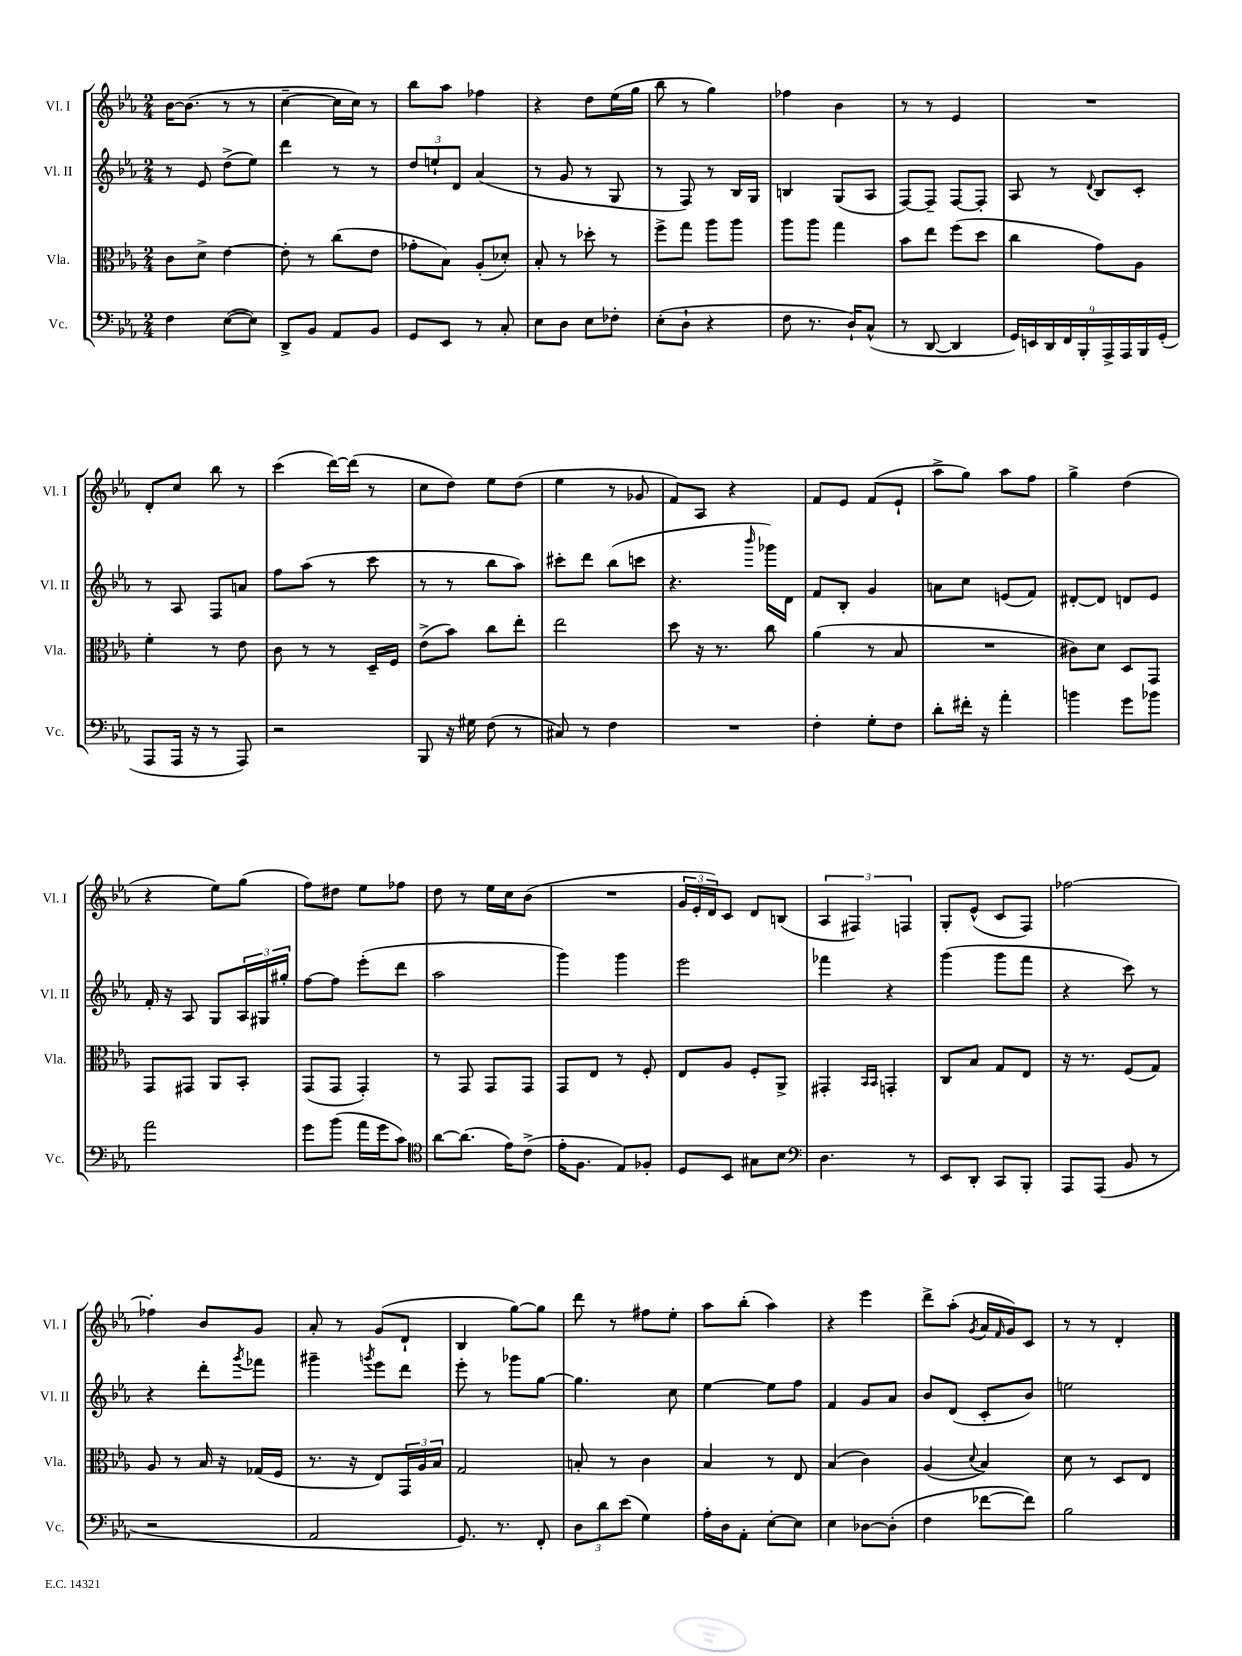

**kern	**kern	**kern	**kern
*part4	*part3	*part2	*part1
*staff4	*staff3	*staff2	*staff1
*I"Vc.	*I"Vla.	*I"Vl. II	*I"Vl. I
*I'Vc.	*I'Vla.	*I'Vl. II	*I'Vl. I
*clefF4	*clefC3	*clefG2	*clefG2
*k[b-e-a-]	*k[b-e-a-]	*k[b-e-a-]	*k[b-e-a-]
*M2/4	*M2/4	*M2/4	*M2/4
=82	=82	=82	=82
4F\	8c\L	8r	[16b-\KL
.	.	.	(8.b-\J]
.	8d^\J	8e-/	.
([8E-\L	[4e-\	(8dd^\L	8r
8E-\J])	.	8ee-\J)	8r
=83	=83	=83	=83
8DD^/L	8e-'\]	4ddd\	[4cc~\
8BB-/J	8r	.	.
8AA-/L	(8cc\L	8r	16cc\LL]
.	.	.	16cc\JJ)
8BB-/J	8e-\J	8r	8r
=84	=84	=84	=84
8GG/L	8g-X'\L	12dd/L	8bb-\L
.	.	12een`/	.
8EE-/J	8B-\J)	.	8aa-\J
.	.	12d/J	.
8r	(8A-'/L	(4a-/	4ff-X\
8C'/	8d-X'/J)	.	.
=85	=85	=85	=85
8E-\L	8B-'/	8r	4r
8D\J	8r	8g/	.
8E-\L	8dd-X'\	8r	8dd\L
8F-X'\J	8r	8G/	(16ee-\L
.	.	.	16gg\JJ
=86	=86	=86	=86
(8E-'\L	8ff^\L	8r	8bb-\
8D`\J	8gg\J	8F/)	8r
4r	8aa-\L	8r	4gg\)
.	8aa-\J	16B-/LL	.
.	.	16G/JJ	.
=87	=87	=87	=87
8F\	8aa-\L	4Bn/	4ff-X\
8.r	8aa-\J	.	.
.	4gg\	(8G/L	4b-\
16D`/KL)	.	.	.
(8C^^/J	.	8A-/J	.
=88	=88	=88	=88
8r	8b-\L	[8F/L)	8r
[8DD/	8ee-\J	8F~/J]	8r
4DD/]	(8ff\L	[8F/L	4e-/
.	8dd\J	8F'/J]	.
=89	=89	=89	=89
18GG/LL)	4cc\	8A-/	2r
18EEn/	.	.	.
18DD/	.	.	.
.	.	8r	.
18FF/	.	.	.
18BBB-'/	.	.	.
.	.	8qqd/	.
.	8g\L)	8B-/L	.
18AAA-^/	.	.	.
18AAA-/	.	.	.
.	8A-\J	8c'/J	.
18BBB-/	.	.	.
(18GG'/JJ	.	.	.
!!LO:LB:g=z
=90	=90	=90	=90
8AAA-/L	4f'\	8r	8d'/L
16AAA-/Jk	.	8A-/	8cc/J
16r	.	.	.
8r	8r	8F/L	8bb-\
8AAA-/)	8e-\	8an/J	8r
=91	=91	=91	=91
2r	8c\	8ff\L	(4ccc\
.	8r	(8aa-\J	.
.	8r	8r	[16ddd\LL)
.	.	.	(16ddd\JJ]
.	16D~/LL	8ccc\	8r
.	16F/JJ	.	.
=92	=92	=92	=92
8BBB-/	(8e-^\L	8r	8cc\L
16r	8b-\J)	8r	8dd\J)
16G#X\	.	.	.
(8F\	8cc\L	8bb-\L	8ee-\L
8r	8ee-'\J	8aa-\J)	(8dd\J
=93	=93	=93	=93
8C#X/)	2ee-\	8ccc#X'\L	4ee-\
8r	.	8ddd\J	.
4F\	.	(8bb-\L	8r
.	.	8cccn\J	8g-X/
=94	=94	=94	=94
2r	8dd\	4.r	8f/L)
.	16r	.	8A-/J
.	8.r	.	.
.	.	.	4r
.	.	16qqbbb-/	.
.	8cc\	16ggg-X\LL)	.
.	.	16d\JJ	.
=95	=95	=95	=95
4F'\	(4a-\	8f/L	8f/L
.	.	8B-'/J	8e-/J
8G'\L	8r	4g/	(8f/L
8F\J	8B-/	.	8e-`/J
=96	=96	=96	=96
8d'\L	2r	8an\L	8aa-^\L
16f#X'\Jk	.	8cc\J	8gg\J)
16r	.	.	.
4a-'\	.	(8en/L	8aa-\L
.	.	8f/J)	8ff\J
=97	=97	=97	=97
4bn\	8c#X\L)	[8d#X'/L	4gg^\
.	8d\J	8d#/J]	.
8g\L	8D/L	8dn/L	(4dd\
8b-X\J	8GG/J	8e-/J	.
!!LO:LB:g=z
=98	=98	=98	=98
2a-\	8GG/L	16f'/	4r
.	.	16r	.
.	8GG#X/J	8A-/	.
.	8AA-/L	8G/L	8ee-\L)
.	8BB-'/J	24A-/L	(8gg\J
.	.	24G#X/	.
.	.	24gg#X'/JJ	.
=99	=99	=99	=99
8g\L	(8GG/L	[8ff\L	8ff\L)
(8b-\J	8GG/J	8ff\J]	8dd#X\J
16a-\LL	4GG'/)	(8eee-'\L	8ee-\L
16g\J	.	.	.
8c\J)	.	8ddd\J	8ff-X\J
=100	=100	=100	=100
*clefC4	*	*	*
[8a-\L	8r	2aa-\	8dd\
(8.a-\J]	8GG/	.	8r
.	8GG/L	.	16ee-\LL
16e-\KL)	.	.	16cc\J
(8c^\J	8GG/J	.	(8b-\J
=101	=101	=101	=101
16e-'\KL	8GG/L	4ggg\)	2r
8.F\J	.	.	.
.	8E-/J	.	.
8E-/L)	8r	4ggg\	.
8F-X'/J	8F'/	.	.
=102	=102	=102	=102
8D/L	8E-/L	2eee-\	24g/LL
.	.	.	24e-'/
.	.	.	24d/J)
8BB-/J	8A-/J	.	8c/J
8G#X\L	8F'/L	.	8d/L
8B-\J	8AA-^/J	.	(8Bn/J
=103	=103	=103	=103
*clefF4	*	*	*
4.D\	4GG#X'/	4fff-X\	6A-/
.	.	.	6F#X/)
.	16qqBB-/LL	.	.
.	16qqBB-/JJ	.	.
.	4GGn'/	4r	.
.	.	.	6Fn/
8r	.	.	.
=104	=104	=104	=104
8EE-/L	8C/L	(4ggg\	8G'/L
8DD'/J	8B-/J	.	(8e-^^/J
8CC/L	8G/L	8ggg\L	8c/L
8BBB-'/J	8E-/J	8fff\J	8F/J)
=105	=105	=105	=105
8AAA-/L	16r	4r	[2ff-X\
.	8.r	.	.
(8AAA-/J	.	.	.
8BB-/	(8F/L	8ccc\)	.
8r	8G/J)	8r	.
!!LO:LB:g=z
=106	=106	=106	=106
2r	8A-/	4r	4ff-X'\]
.	8r	.	.
.	16B-/	8ddd'\L	8b-/L
.	16r	.	.
.	.	8qggg/	.
.	(16G-X/LL	8fff-X\J	8g/J
.	16F/JJ	.	.
=107	=107	=107	=107
2AA-/	8.r	4ggg#X~\	8a-'/
.	.	.	8r
.	16r	.	.
.	.	8qgggn/	.
.	8E-/L)	8eee-\L	(8g/L
.	24GG/L	8ddd\J	8d`/J
.	24A-/	.	.
.	24B-/JJ	.	.
=108	=108	=108	=108
8.GG/)	2G/	8eee-'\	4B-/
.	.	8r	.
8.r	.	.	.
.	.	8ggg-X\L	[8gg\L)
8FF'/	.	[8gg\J	8gg\J]
=109	=109	=109	=109
12D\L	8Bn'/	4.gg\]	8ddd\
12d\	.	.	.
.	8r	.	8r
(12e-\J	.	.	.
4G\)	4c\	.	8ff#X\L
.	.	8cc\	8ee-'\J
=110	=110	=110	=110
16A-'\LL	4B-/	[4ee-\	8aa-\L
16D\J	.	.	.
8AA-'\J	.	.	(8bb-'\J
[8E-'\L	8r	8ee-\L]	4aa-\)
8E-\J]	8E-/	8ff\J	.
=111	=111	=111	=111
4E-\	(4B-/	4f/	4r
[8D-X\L	4c\)	8g/L	4eee-\
(8D-'\J]	.	8a-/J	.
=112	=112	=112	=112
4F\	(4A-/	8b-/L	8ddd^\L
.	.	(8d/J	(8aa-'\J
.	8qqd/	.	8qg/
[8f-X\L	4B-/)	8c'/L	16a-/LL
.	.	.	16qqf/
.	.	.	16g/J)
8f-\J])	.	8b-/J)	8c/J
=113	=113	=113	=113
2B-\	8d\	2een\	8r
.	8r	.	8r
.	8D/L	.	4d'/
.	8E-/J	.	.
==	==	==	==
*-	*-	*-	*-
